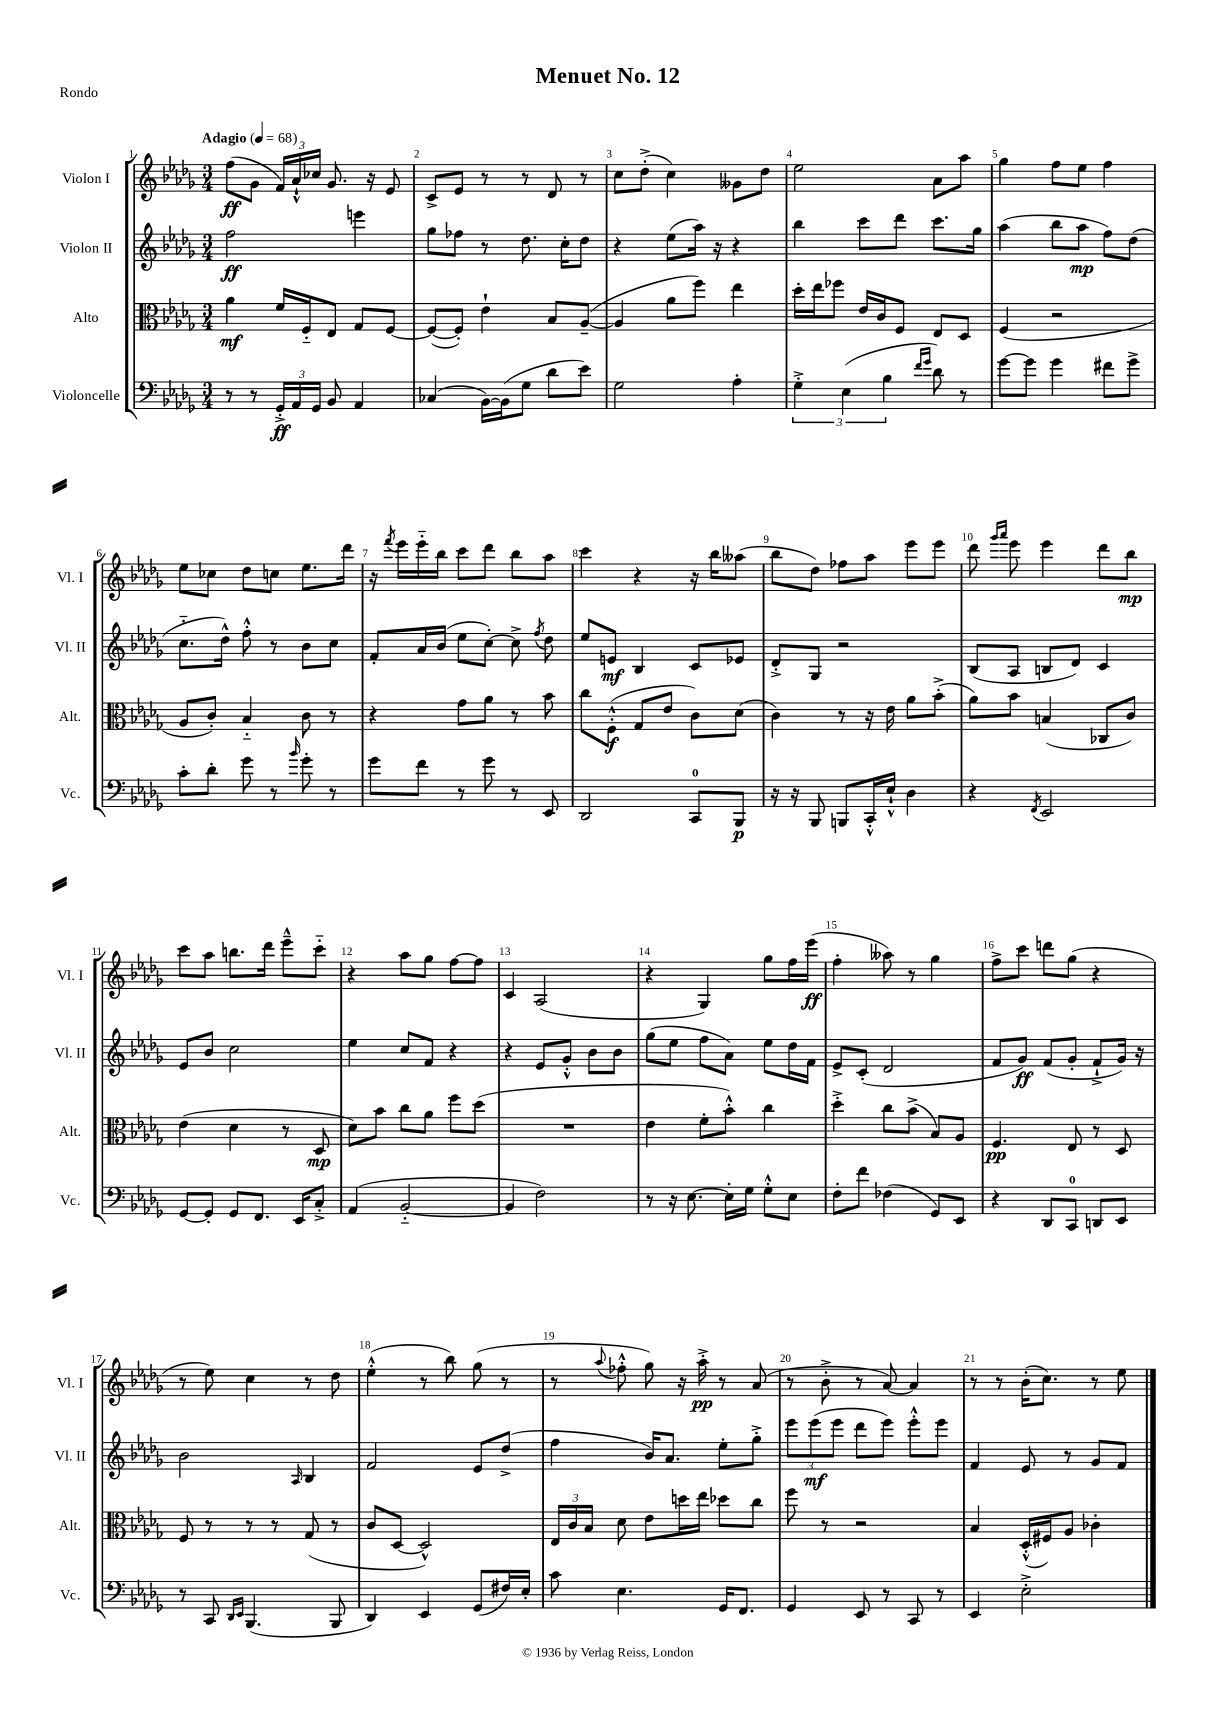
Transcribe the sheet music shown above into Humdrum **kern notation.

**kern	**kern	**kern	**kern
*staff4	*staff3	*staff2	*staff1
*clefF4	*clefC3	*clefG2	*clefG2
*k[b-e-a-d-g-]	*k[b-e-a-d-g-]	*k[b-e-a-d-g-]	*k[b-e-a-d-g-]
*M3/4	*M3/4	*M3/4	*M3/4
*MM68	*MM68	*MM68	*MM68
8r	4a-	2ff	(8ff
8r	.	.	8g-
24GG-'^	16f	.	24f)
24AA-	.	.	24a-`^^
.	16F'~	.	.
24GG-	.	.	24cc-
8BB-	8E-	.	8.g-
4AA-	8G-	4eee	.
.	.	.	16r
.	[8F	.	8e-
=	=	=	=
(4C-	(8F_	8gg-	8c^
.	8F'])	8ff-	8e-
[16BB-)	4e-`	8r	8r
(16BB-]	.	.	.
8G-	.	8.dd-	8r
8d-	8B-	.	8d-
.	.	16cc'	.
8e-)	([8A-~	8dd-	8r
=	=	=	=
2G-	4A-]	4r	8cc
.	.	.	(8dd-'^
.	8a-	(8ee-	4cc)
.	8ff)	16aa-)	.
.	.	16r	.
4A-'	4ee-	4r	8g--
.	.	.	8dd-
=	=	=	=
6G-'^	16dd-'	4bb-	2ee-
.	16ee-	.	.
.	8ff-	.	.
(6E-	.	.	.
.	16e-	8ccc	.
.	16c	.	.
6B-	.	.	.
.	8F	8ddd-	.
16qqf	.	.	.
16qqg-	.	.	.
8d-)	8E-	8.ccc	8a-
8r	8D-	.	8aa-
.	.	16gg-	.
=	=	=	=
[8g-	(4F	(4aa-	4gg-
8g-]	.	.	.
4g-	2r	8bb-	8ff
.	.	8aa-	8ee-
8f#	.	8ff)	4ff
8g-^	.	(8dd-	.
=	=	=	=
8c'	8A-	8.cc'~	8ee-
8d-'	8c')	.	8cc-
.	.	16dd-^^)	.
8g-	4B-'~	8ff'^^	8dd-
8r	.	8r	8cc
16qqb-	.	.	.
8g-'	8c	8b-	8.ee-
8r	8r	8cc	.
.	.	.	16ddd-
=	=	=	=
8g-	4r	8f'	16r
.	.	.	8qfff
.	.	.	16eee-
8f	.	16a-	16eee-'~
.	.	(16b-	16bb-
8r	8g-	8ee-	8ccc
8g-	8a-	[8cc')	8ddd-
8r	8r	8cc^]	8bb-
.	.	8qff	.
8EE-	8b-	8dd-	8aa-
=	=	=	=
2DD-	8cc	8ee-	4ccc
.	(8F'^^	8e	.
.	8G-	4B-	4r
.	8e-	.	.
8CC	8c)	8c	16r
.	.	.	16bb-
8BBB-	(8d-	8e-	(8aa--
=	=	=	=
16r	4c)	8d-'^	8bb-
16r	.	.	.
8BBB-	.	8G-	8dd-)
8BBB	8r	2r	8ff-
16CC'^^	16r	.	8aa-
16E-`^^	16e-	.	.
4D-	8a-	.	8eee-
.	(8b-'^	.	8eee-
=	=	=	=
4r	8a-)	(8B-	8ddd-
.	.	.	16qqggg-
.	.	.	16qqaaa-
.	8b-	8A-	8eee-
8qFF	.	.	.
2EE-	(4B	8B	4eee-
.	.	8d-)	.
.	8C-	4c	8ddd-
.	8c)	.	8bb-
=	=	=	=
[8GG-	(4e-	8e-	8ccc
8GG-']	.	8b-	8aa-
8GG-	4d-	2cc	8.bb
8.FF	.	.	.
.	.	.	16ddd-
.	8r	.	8eee-~^^
16EE-	.	.	.
8C'^	8D-	.	8ccc'~
=	=	=	=
(4AA-	8d-)	4ee-	4r
.	8b-	.	.
[2BB-'~	8cc	8cc	8aa-
.	8a-	8f	8gg-
.	8ff	4r	[8ff
.	(8dd-	.	8ff]
=	=	=	=
4BB-]	2.r	4r	4c
2F)	.	8e-	(2A-
.	.	8g-'^^	.
.	.	8b-	.
.	.	8b-	.
=	=	=	=
8r	4e-	(8gg-	4r
16r	.	8ee-	.
[8.E-	.	.	.
.	8f'	8ff	4G-)
16E-']	8b-'^^)	8a-)	.
16G-	.	.	.
8G-'^^	4cc	8ee-	8gg-
8E-	.	16dd-	16ff
.	.	16f	(16eee-
=	=	=	=
8F'	4dd-'^	8e-^	4ff'
8f	.	(8c'	.
(4F-	8cc	2d-	8aa--)
.	(8b-^	.	8r
8GG-)	8B-)	.	4gg-
8EE-	8A-	.	.
=	=	=	=
4r	4.F	8f	8ff^
.	.	8g-)	8ccc
8DD-	.	(8f	8ddd
8CC	8E-	8g-'	(8gg-
8DD	8r	8f`^	4r
8EE-	8D-	16g-)	.
.	.	16r	.
=	=	=	=
8r	8F	2b-	8r
8CC	8r	.	8ee-)
16qqDD-	.	.	.
16qqEE-	.	.	.
(4.BBB-	8r	.	4cc
.	8r	.	.
.	.	16qqA-	.
.	(8G-	4B-	8r
8BBB-	8r	.	8dd-
=	=	=	=
4DD-)	8c	2f	(4ee-'^^
.	[8D-	.	.
4EE-	2D-^^])	.	8r
.	.	.	8bb-)
(8GG-	.	8e-	(8gg-
16F#)	.	(8dd-^	8r
16E-'	.	.	.
=	=	=	=
8c	24E-	4ff	8r
.	24c	.	.
.	24B-	.	.
.	.	.	8qqaa-
4.E-	8d-	.	8ff-'^^
.	8e-	16b-)	8gg-)
.	.	8.a-	.
.	16dd	.	16r
.	16ee-	.	16aa-'^
16GG-	8dd-	8ee-'	8r
8.FF	.	.	.
.	8cc	8gg-'^	(8a-
=	=	=	=
4GG-	8ff	12eee-	8r
.	.	(12eee-	.
.	8r	.	8b-'^
.	.	12eee-	.
8EE-	2r	8ddd-	8r
8r	.	8eee-)	[8a-)
8CC	.	8eee-'^^	4a-]
8r	.	8eee-	.
=	=	=	=
4EE-	4B-	4f	8r
.	.	.	8r
2E-'^	(16D-'^^	8e-	(16b-'
.	16F#)	.	8.cc)
.	8A-	8r	.
.	4c-'	8g-	8r
.	.	8f	8ee-
==	==	==	==
*-	*-	*-	*-
